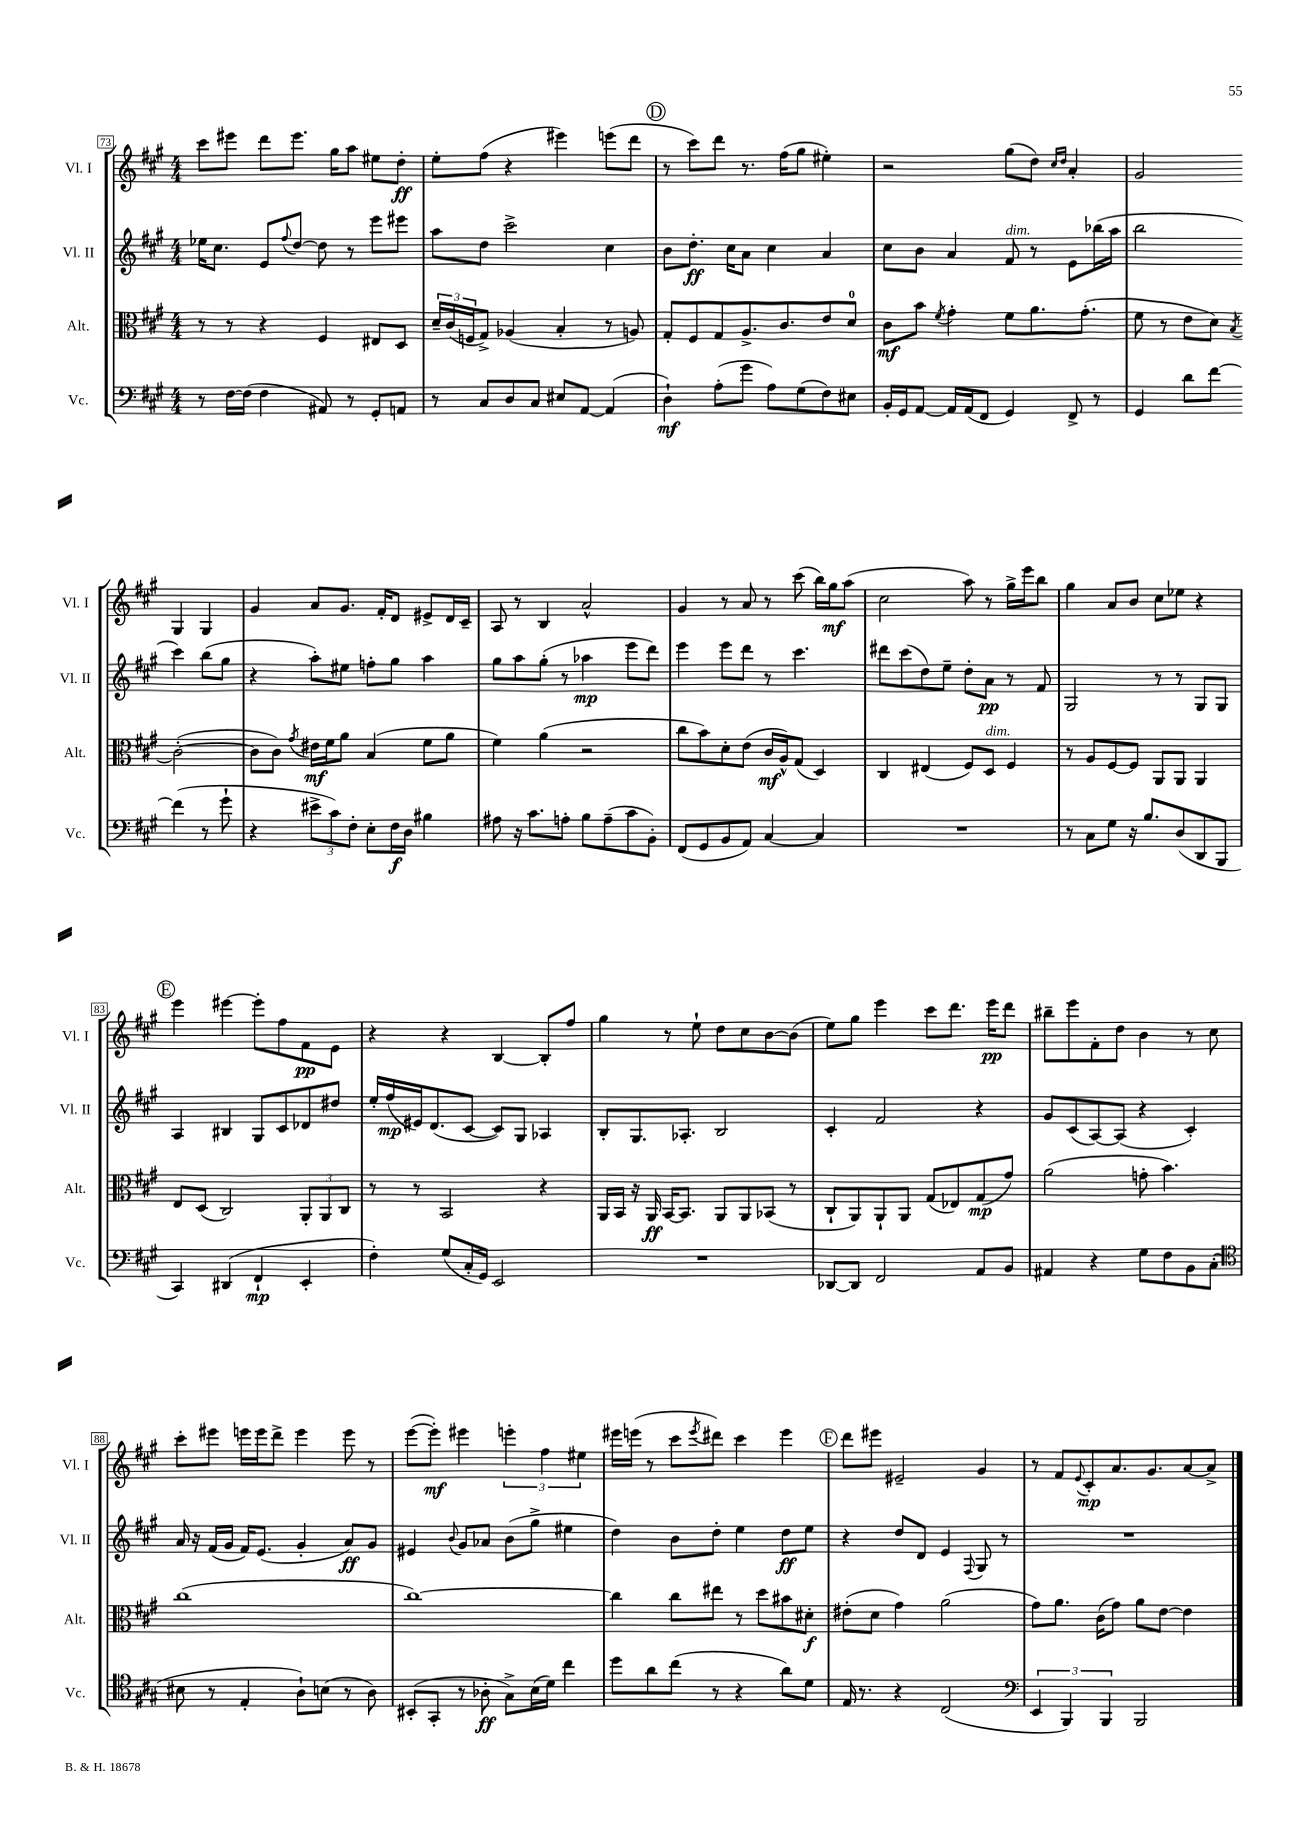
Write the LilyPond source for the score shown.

<<
\new StaffGroup <<
\new Staff = "s0" \with { instrumentName = "Vl. I" shortInstrumentName = "Vl. I" } {
    \clef treble \key a \major \numericTimeSignature \time 4/4
    cis'''8 eis'''8 d'''8 eis'''8. gis''16 a''8 eis''8 d''8-.\ff |
    e''8-. fis''8( r4 eis'''4) e'''8( d'''8 |
    \mark \markup { \circle "D" } r8 cis'''8) d'''8 r8. fis''16( gis''8 eis''4-.) |
    r2 gis''8( d''8) \grace { cis''16 d''16 } a'4-. |
    gis'2 gis4 gis4 |
    gis'4 a'8 gis'8. fis'16-. d'8 eis'8-> d'16 cis'16-- |
    a8 r8 b4 a'2-^ |
    gis'4 r8 a'8 r8 cis'''8( b''16) gis''16\mf a''8( |
    cis''2 a''8) r8 gis''16-> e'''16 b''8 |
    gis''4 a'8 b'8 cis''8 ees''8 r4 |
    \mark \markup { \circle "E" } e'''4 eis'''4~ eis'''8-. fis''8 fis'8\pp e'8 |
    r4 r4 b4~ b8-. fis''8 |
    gis''4 r8 e''8-! d''8 cis''8 b'8~ b'8( |
    e''8) gis''8 e'''4 cis'''8 d'''8. e'''16\pp d'''8 |
    bis''8-- e'''8 fis'8-. d''8 b'4 r8 cis''8 |
    cis'''8-. eis'''8 e'''16 e'''16 d'''8-> e'''4 e'''8 r8 |
    e'''8~( e'''8-.\mf) eis'''4 \tuplet 3/2 { e'''4-. fis''4 eis''4 } |
    eis'''16 e'''16( r8 cis'''8 \acciaccatura { e'''8 } dis'''8) cis'''4 e'''4 |
    \mark \markup { \circle "F" } d'''8 eis'''8 eis'2-- gis'4 |
    r8 fis'8 \appoggiatura { e'8 } cis'8-.\mp a'8. gis'8. a'8~ a'8-> \bar "|." |
}
\new Staff = "s1" \with { instrumentName = "Vl. II" shortInstrumentName = "Vl. II" } {
    \clef treble \key a \major \numericTimeSignature \time 4/4
    ees''16 cis''8. e'8 \appoggiatura { fis''8 } d''8~ d''8 r8 e'''8 eis'''8 |
    a''8 d''8 cis'''2-> cis''4 |
    \mark \markup { \circle "D" } b'8 d''8.-.\ff cis''16 a'8 cis''4 a'4 |
    cis''8 b'8 a'4 fis'8^\markup { \italic "dim." } r8 e'8 bes''16( a''16 |
    b''2 cis'''4) b''8( gis''8 |
    r4 a''8-.) eis''8 f''8-. gis''8 a''4 |
    gis''8 a''8 gis''8-.( r8 aes''4\mp e'''8 d'''8) |
    e'''4 e'''8 d'''8 r8 cis'''4. |
    dis'''8 cis'''8( d''8) e''8-- d''8-. a'8\pp r8 fis'8 |
    gis2 r8 r8 gis8 gis8 |
    \mark \markup { \circle "E" } a4 bis4 gis8 cis'8 des'8 dis''8 |
    e''16-. fis''16\mp( eis'16) d'8.( cis'8~ cis'8) gis8 aes4 |
    b8-. gis8. aes8.-. b2 |
    cis'4-. fis'2 r4 |
    gis'8 cis'8( a8~) a8( r4 cis'4-.) |
    a'16 r16 fis'16( gis'16 fis'16) e'8.( gis'4-. a'8\ff) gis'8 |
    eis'4 \appoggiatura { b'8 } gis'8 aes'8 b'8( gis''8-> eis''4 |
    d''4) b'8 d''8-. e''4 d''8\ff e''8 |
    \mark \markup { \circle "F" } r4 d''8 d'8 e'4 \appoggiatura { fis8 } gis8 r8 |
    R1 \bar "|." |
}
\new Staff = "s2" \with { instrumentName = "Alt." shortInstrumentName = "Alt." } {
    \clef alto \key a \major \numericTimeSignature \time 4/4
    r8 r8 r4 fis4 eis8 d8 |
    \tuplet 3/2 { d'16-- cis'16( f16 } gis8->) aes4( b4-. r8 a8) |
    \mark \markup { \circle "D" } gis8-. fis8 gis8 a8.-> cis'8. e'8 d'8-0 |
    cis'8\mf b'8 \acciaccatura { fis'8 } gis'4-. fis'8 a'8. gis'8.-.( |
    fis'8 r8 e'8 d'8) \acciaccatura { b8 } cis'2~-.( |
    cis'8 cis'8) \acciaccatura { gis'8 } eis'16\mf fis'16 a'8 b4( fis'8 a'8 |
    fis'4) a'4( r2 |
    cis''8 b'8) d'8-. e'8( cis'16\mf a16-^) gis8( d4) |
    cis4 eis4( fis8) d8^\markup { \italic "dim." } fis4 |
    r8 a8 fis8~ fis8 a,8 a,8 a,4 |
    \mark \markup { \circle "E" } e8 d8( cis2) \tuplet 3/2 { a,8-. a,8 cis8 } |
    r8 r8 b,2 r4 |
    a,16 b,16 r16 a,16\ff b,16~ b,8. a,8 a,8 bes,8( r8 |
    cis8-! a,8) a,8-! a,8 gis8( ees8) gis8\mp( gis'8) |
    a'2( g'8-. b'4.) |
    cis''1( |
    cis''1~) |
    cis''4 cis''8 eis''8 r8 d''8 bis'8 dis'8-.\f |
    \mark \markup { \circle "F" } eis'8-.( d'8 gis'4) a'2( |
    gis'8) a'8. cis'16( gis'8) a'8 e'8~ e'4 \bar "|." |
}
\new Staff = "s3" \with { instrumentName = "Vc." shortInstrumentName = "Vc." } {
    \clef bass \key a \major \numericTimeSignature \time 4/4
    r8 fis16~ fis16( fis4 ais,8) r8 gis,8-. a,8 |
    r8 cis8 d8 cis8 eis8 a,8~ a,4( |
    \mark \markup { \circle "D" } d4-!\mf) a8-.( gis'8 a8) gis8( fis8) eis8 |
    b,16-. gis,16 a,8~ a,16 a,16( fis,8 gis,4) fis,8-> r8 |
    gis,4 d'8 fis'8~ fis'4( r8 gis'8-! |
    r4 \tuplet 3/2 { eis'8-> cis'8) fis8-. } e8-. fis16\f d16 bis4 |
    ais8 r16 cis'8. a8-. b8 a8--( cis'8 b,8-.) |
    fis,8( gis,8 b,8 a,8) cis4~ cis4 |
    R1 |
    r8 cis8 gis8 r16 b8. d8( d,8 b,,8 |
    \mark \markup { \circle "E" } cis,4) dis,4( fis,4-!\mp e,4-. |
    fis4-.) gis8( cis16-. gis,16) e,2 |
    R1 |
    des,8~ des,8 fis,2 a,8 b,8 |
    ais,4 r4 gis8 fis8 b,8 cis8-.( |
    \clef tenor bis8 r8 e4-. a8-!) b8( r8 a8) |
    bis,8-.( gis,8-. r8 aes8-.\ff gis8->) b16( d'16) cis''4 |
    d''8 a'8 cis''8( r8 r4 a'8) d'8 |
    \mark \markup { \circle "F" } e16 r8. r4 cis2( |
    \clef bass \tuplet 3/2 { e,4 b,,4) b,,4 } b,,2 \bar "|." |
}
>>
>>
\layout { \context { \Score currentBarNumber = #73 \override BarNumber.stencil = #(make-stencil-boxer 0.1 0.3 ly:text-interface::print) } }
